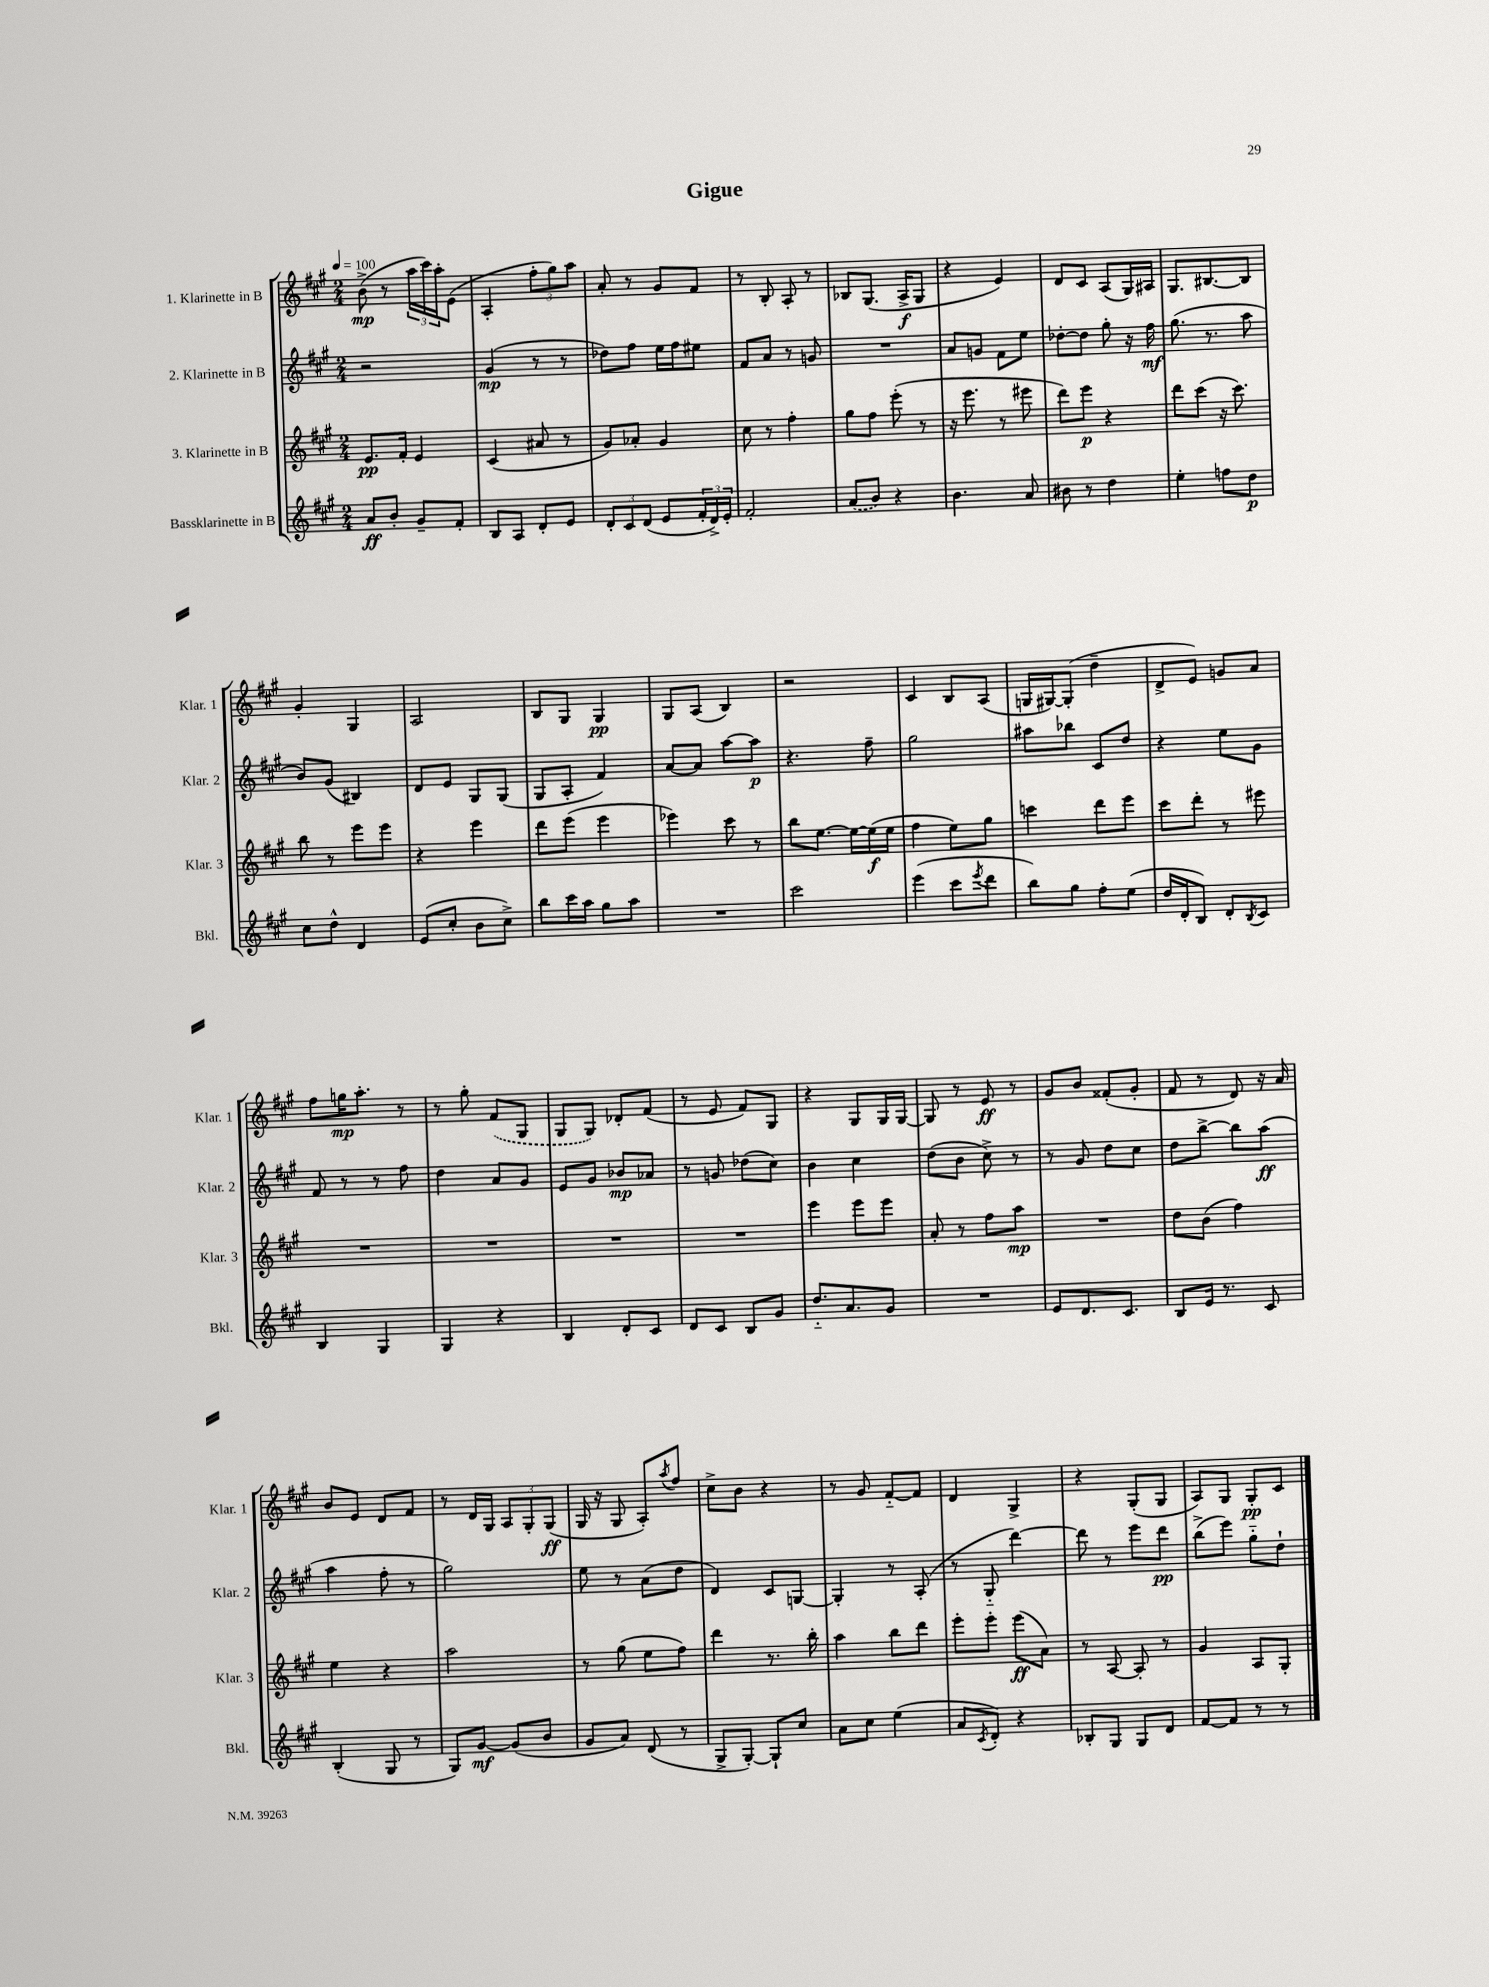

**kern	**dynam	**kern	**dynam	**kern	**dynam	**kern	**dynam
*part4	*part4	*part3	*part3	*part2	*part2	*part1	*part1
*staff4	*staff4	*staff3	*staff3	*staff2	*staff2	*staff1	*staff1
*I"Bassklarinette in B	*	*I"3. Klarinette in B	*	*I"2. Klarinette in B	*	*I"1. Klarinette in B	*
*I'Bkl.	*	*I'Klar. 3	*	*I'Klar. 2	*	*I'Klar. 1	*
*clefG2	*	*clefG2	*	*clefG2	*	*clefG2	*
*k[f#c#g#]	*	*k[f#c#g#]	*	*k[f#c#g#]	*	*k[f#c#g#]	*
*M2/4	*	*M2/4	*	*M2/4	*	*M2/4	*
*MM100	*	*MM100	*	*MM100	*	*MM100	*
=1	=1	=1	=1	=1	=1	=1	=1
8a/L	ff	8.e/L	pp	2r	.	(8b^\	mp
8b'/J	.	.	.	.	.	8r	.
.	.	16f#'/Jk	.	.	.	.	.
8g#~/L	.	4e/	.	.	.	24aa\LL	.
.	.	.	.	.	.	24ccc#\)	.
.	.	.	.	.	.	24aa'\J	.
8f#'/J	.	.	.	.	.	(8e\J	.
=2	=2	=2	=2	=2	=2	=2	=2
8B/L	.	(4c#/	.	(4g#/	mp	4A'/	.
8A/J	.	.	.	.	.	.	.
8d'/L	.	8a#X/	.	8r	.	12ff#'\L	.
.	.	.	.	.	.	12gg#\)	.
8e/J	.	8r	.	8r	.	.	.
.	.	.	.	.	.	12aa\J	.
=3	=3	=3	=3	=3	=3	=3	=3
12d'/L	.	8g#/L)	.	8dd-X\L)	.	8a'/	.
12c#/	.	.	.	.	.	.	.
.	.	8a-X'/J	.	8ff#\J	.	8r	.
(12d/J	.	.	.	.	.	.	.
8e/L	.	4g#/	.	16ee\LL	.	8g#/L	.
.	.	.	.	16ff#\J	.	.	.
24f#'/L	.	.	.	8ee#X\J	.	8f#/J	.
24d^/)	.	.	.	.	.	.	.
24e'/JJ	.	.	.	.	.	.	.
=4	=4	=4	=4	=4	=4	=4	=4
2f#'/	.	8cc#\	.	8f#/L	.	8r	.
.	.	8r	.	8a/J	.	8B'/	.
.	.	4ff#'\	.	8r	.	8A'/	.
.	.	.	.	8gn/	.	8r	.
=5	=5	=5	=5	=5	=5	=5	=5
(8a/L	.	8gg#\L	.	2r	.	8B-X/L	.
8b/J)	.	8ff#\J	.	.	.	(8.G#/J	.
4r	.	(8eee'\	.	.	.	.	.
.	.	.	.	.	.	16A^/KL	f
.	.	8r	.	.	.	8G#/J	.
=6	=6	=6	=6	=6	=6	=6	=6
4.b\	.	16r	.	8a/L	.	4r	.
.	.	8.eee\	.	.	.	.	.
.	.	.	.	8gn/J	.	.	.
.	.	8r	.	8f#\L	.	4e/)	.
8a/	.	8eee#X\	.	8ee\J	.	.	.
=7	=7	=7	=7	=7	=7	=7	=7
8b#X\	.	8ddd\L)	.	[8dd-X'\L	.	8d/L	.
8r	.	8eee\J	p	8dd-\J]	.	8c#/J	.
4dd\	.	4r	.	8gg#'\	.	(8A/L	.
.	.	.	.	16r	.	16G#/L)	.
.	.	.	.	16ff#\	mf	16A#X/JJ	.
=8	=8	=8	=8	=8	=8	=8	=8
4ee'\	.	8ddd\L	.	(8.gg#\	.	8.G#/L	.
.	.	(8ccc#\J	.	.	.	.	.
.	.	.	.	8.r	.	[8.B#X/	.
8ffn\L	.	16r	.	.	.	.	.
.	.	8.ccc#\)	.	.	.	.	.
8dd\J	p	.	.	8aa\	.	8B#/J]	.
!!LO:LB:g=z
=9	=9	=9	=9	=9	=9	=9	=9
8cc#\L	.	8bb\	.	8b/L)	.	4g#'/	.
8dd^^\J	.	8r	.	(8g#/J	.	.	.
4d/	.	8eee\L	.	4B#X/)	.	4G#/	.
.	.	8eee\J	.	.	.	.	.
=10	=10	=10	=10	=10	=10	=10	=10
(8e/L	.	4r	.	8d/L	.	2A/	.
8cc#'/J	.	.	.	8e/J	.	.	.
8b\L	.	4eee\	.	8G#/L	.	.	.
8cc#^\J)	.	.	.	(8G#/J	.	.	.
=11	=11	=11	=11	=11	=11	=11	=11
8bb\L	.	8ddd\L	.	8G#/L	.	8B/L	.
16ccc#\L	.	(8eee\J	.	8A'/J	.	8G#/J	.
16aa\JJ	.	.	.	.	.	.	.
8gg#\L	.	4eee\	.	4f#/)	.	4G#/	pp
8aa\J	.	.	.	.	.	.	.
=12	=12	=12	=12	=12	=12	=12	=12
2r	.	4eee-X\)	.	[8a/L	.	8G#/L	.
.	.	.	.	8a/J]	.	(8A/J	.
.	.	8ccc#\	.	[8aa\L	.	4B/)	.
.	.	8r	.	8aa\J]	p	.	.
=13	=13	=13	=13	=13	=13	=13	=13
2ccc#\	.	8bb\L	.	4.r	.	2r	.
.	.	[8.ee\J	.	.	.	.	.
.	.	16ee\LL_	.	.	.	.	.
.	.	(16ee\]	f	8ff#~\	.	.	.
.	.	16ee\JJ	.	.	.	.	.
=14	=14	=14	=14	=14	=14	=14	=14
(4eee\	.	4ff#\	.	2gg#\	.	4c#/	.
8ccc#\L	.	8ee\L)	.	.	.	8B/L	.
8qeee/	.	.	.	.	.	.	.
8ddd\J	.	8gg#\J	.	.	.	(8A/J	.
=15	=15	=15	=15	=15	=15	=15	=15
8bb\L)	.	4cccn\	.	8aa#X\L	.	16Gn/LL	.
.	.	.	.	.	.	[16G#X/J)	.
8gg#\J	.	.	.	8bb-X\J	.	(8G#'/J]	.
8ff#'\L	.	8ddd\L	.	8c#/L	.	4dd~\	.
(8ee\J	.	8eee\J	.	8dd/J	.	.	.
=16	=16	=16	=16	=16	=16	=16	=16
16dd/LL	.	8ccc#\L	.	4r	.	8d^/L	.
16d'/J	.	.	.	.	.	.	.
8B/J)	.	8ddd'\J	.	.	.	8e/J)	.
8d'/L	.	8r	.	8ee\L	.	8gn/L	.
8qB/	.	.	.	.	.	.	.
8c#/J	.	8eee#X\	.	8g#\J	.	8a/J	.
!!LO:LB:g=z
=17	=17	=17	=17	=17	=17	=17	=17
4B/	.	2r	.	8f#/	.	8ff#\L	.
.	.	.	.	8r	.	16ggn\K	mp
.	.	.	.	.	.	8.aa'\J	.
4G#/	.	.	.	8r	.	.	.
.	.	.	.	8ff#\	.	8r	.
=18	=18	=18	=18	=18	=18	=18	=18
4G#/	.	2r	.	4dd\	.	8r	.
.	.	.	.	.	.	8gg#'\	.
4r	.	.	.	8a/L	.	(8f#/L	.
.	.	.	.	8g#/J	.	8G#/J	.
=19	=19	=19	=19	=19	=19	=19	=19
4B/	.	2r	.	8e/L	.	8G#/L	.
.	.	.	.	8g#/J	.	8G#/J)	.
8d'/L	.	.	.	8b-X/L	mp	8d-X'/L	.
8c#/J	.	.	.	8a-X/J	.	(8f#/J	.
=20	=20	=20	=20	=20	=20	=20	=20
8d/L	.	2r	.	8r	.	8r	.
8c#/J	.	.	.	8gn/	.	8e/	.
8B/L	.	.	.	(8dd-X\L	.	8f#/L)	.
8g#/J	.	.	.	8cc#\J)	.	8G#/J	.
=21	=21	=21	=21	=21	=21	=21	=21
8.dd/L	.	4eee\	.	4b\	.	4r	.
8.a/	.	.	.	.	.	.	.
.	.	8eee\L	.	4cc#\	.	8G#/L	.
8g#/J	.	8eee\J	.	.	.	16G#/L	.
.	.	.	.	.	.	[16G#/JJ	.
=22	=22	=22	=22	=22	=22	=22	=22
2r	.	8a'/	.	(8dd\L	.	8G#/]	.
.	.	8r	.	8b\J	.	8r	.
.	.	8ff#\L	.	8cc#^\)	.	8e/	ff
.	.	8aa\J	mp	8r	.	8r	.
=23	=23	=23	=23	=23	=23	=23	=23
8e/L	.	2r	.	8r	.	8g#/L	.
8.d/	.	.	.	8g#/	.	8b/J	.
.	.	.	.	8dd\L	.	(8f##X'/L	.
8.c#/J	.	.	.	.	.	.	.
.	.	.	.	8cc#\J	.	8g#'/J	.
=24	=24	=24	=24	=24	=24	=24	=24
8B/L	.	8dd\L	.	8dd\L	.	8f#/	.
16e/Jk	.	(8b\J	.	[8bb^\J	.	8r	.
8.r	.	.	.	.	.	.	.
.	.	4ff#\)	.	8bb\L]	.	8d/)	.
8c#/	.	.	.	(8aa\J	ff	16r	.
.	.	.	.	.	.	16a/	.
!!LO:LB:g=z
=25	=25	=25	=25	=25	=25	=25	=25
(4B'/	.	4ee\	.	4aa\	.	8b/L	.
.	.	.	.	.	.	8e/J	.
8G#/	.	4r	.	8ff#'\	.	8d/L	.
8r	.	.	.	8r	.	8f#/J	.
=26	=26	=26	=26	=26	=26	=26	=26
8G#/L)	.	2aa\	.	2gg#\)	.	8r	.
[8g#/J	mf	.	.	.	.	16d/LL	.
.	.	.	.	.	.	16G#/JJ	.
(8g#/L]	.	.	.	.	.	12A/L	.
.	.	.	.	.	.	12G#'/	.
8b/J	.	.	.	.	.	.	.
.	.	.	.	.	.	(12G#/J	ff
=27	=27	=27	=27	=27	=27	=27	=27
8g#/L	.	8r	.	8ee\	.	16G#/	.
.	.	.	.	.	.	16r	.
8a/J)	.	(8gg#\	.	8r	.	8G#/	.
(8d/	.	8ee\L	.	(8a\L	.	8A'/L)	.
.	.	.	.	.	.	8qaa/	.
8r	.	8ff#\J)	.	8dd\J	.	8ff#/J	.
=28	=28	=28	=28	=28	=28	=28	=28
8G#^/L	.	4ddd\	.	4d/)	.	8cc#^\L	.
[8G#'/J)	.	.	.	.	.	8b\J	.
8G#`/L]	.	8.r	.	8c#/L	.	4r	.
8cc#/J	.	.	.	[8Gn/J	.	.	.
.	.	16bb'\	.	.	.	.	.
=29	=29	=29	=29	=29	=29	=29	=29
8a\L	.	4aa\	.	4G'/]	.	8r	.
8cc#\J	.	.	.	.	.	8g#/	.
(4ee\	.	8bb\L	.	8r	.	[8f#/L	.
.	.	8ddd\J	.	(8A'/	.	8f#/J]	.
=30	=30	=30	=30	=30	=30	=30	=30
8a/L	.	8eee'\L	.	8r	.	4d/	.
8qc#/	.	.	.	.	.	.	.
8d'/J)	.	8eee'\J	.	8G#/	.	.	.
4r	.	(8eee\L	ff	[4ddd\)	.	4G#^/	.
.	.	8a\J)	.	.	.	.	.
=31	=31	=31	=31	=31	=31	=31	=31
8B-X'/L	.	8r	.	8ddd\]	.	4r	.
8G#/J	.	[8A/	.	8r	.	.	.
8G#/L	.	8A'/]	.	8eee\L	.	(8G#'/L	.
8d/J	.	8r	.	8ddd\J	pp	8G#/J	.
=32	=32	=32	=32	=32	=32	=32	=32
[8f#/L	.	4g#/	.	(8bb^\L	.	8A/L)	.
8f#/J]	.	.	.	8eee\J)	.	8G#/J	.
8r	.	8A/L	.	8gg#\L	.	8G#'/L	pp
8r	.	8G#'/J	.	8dd`\J	.	8c#/J	.
==	==	==	==	==	==	==	==
*-	*-	*-	*-	*-	*-	*-	*-
